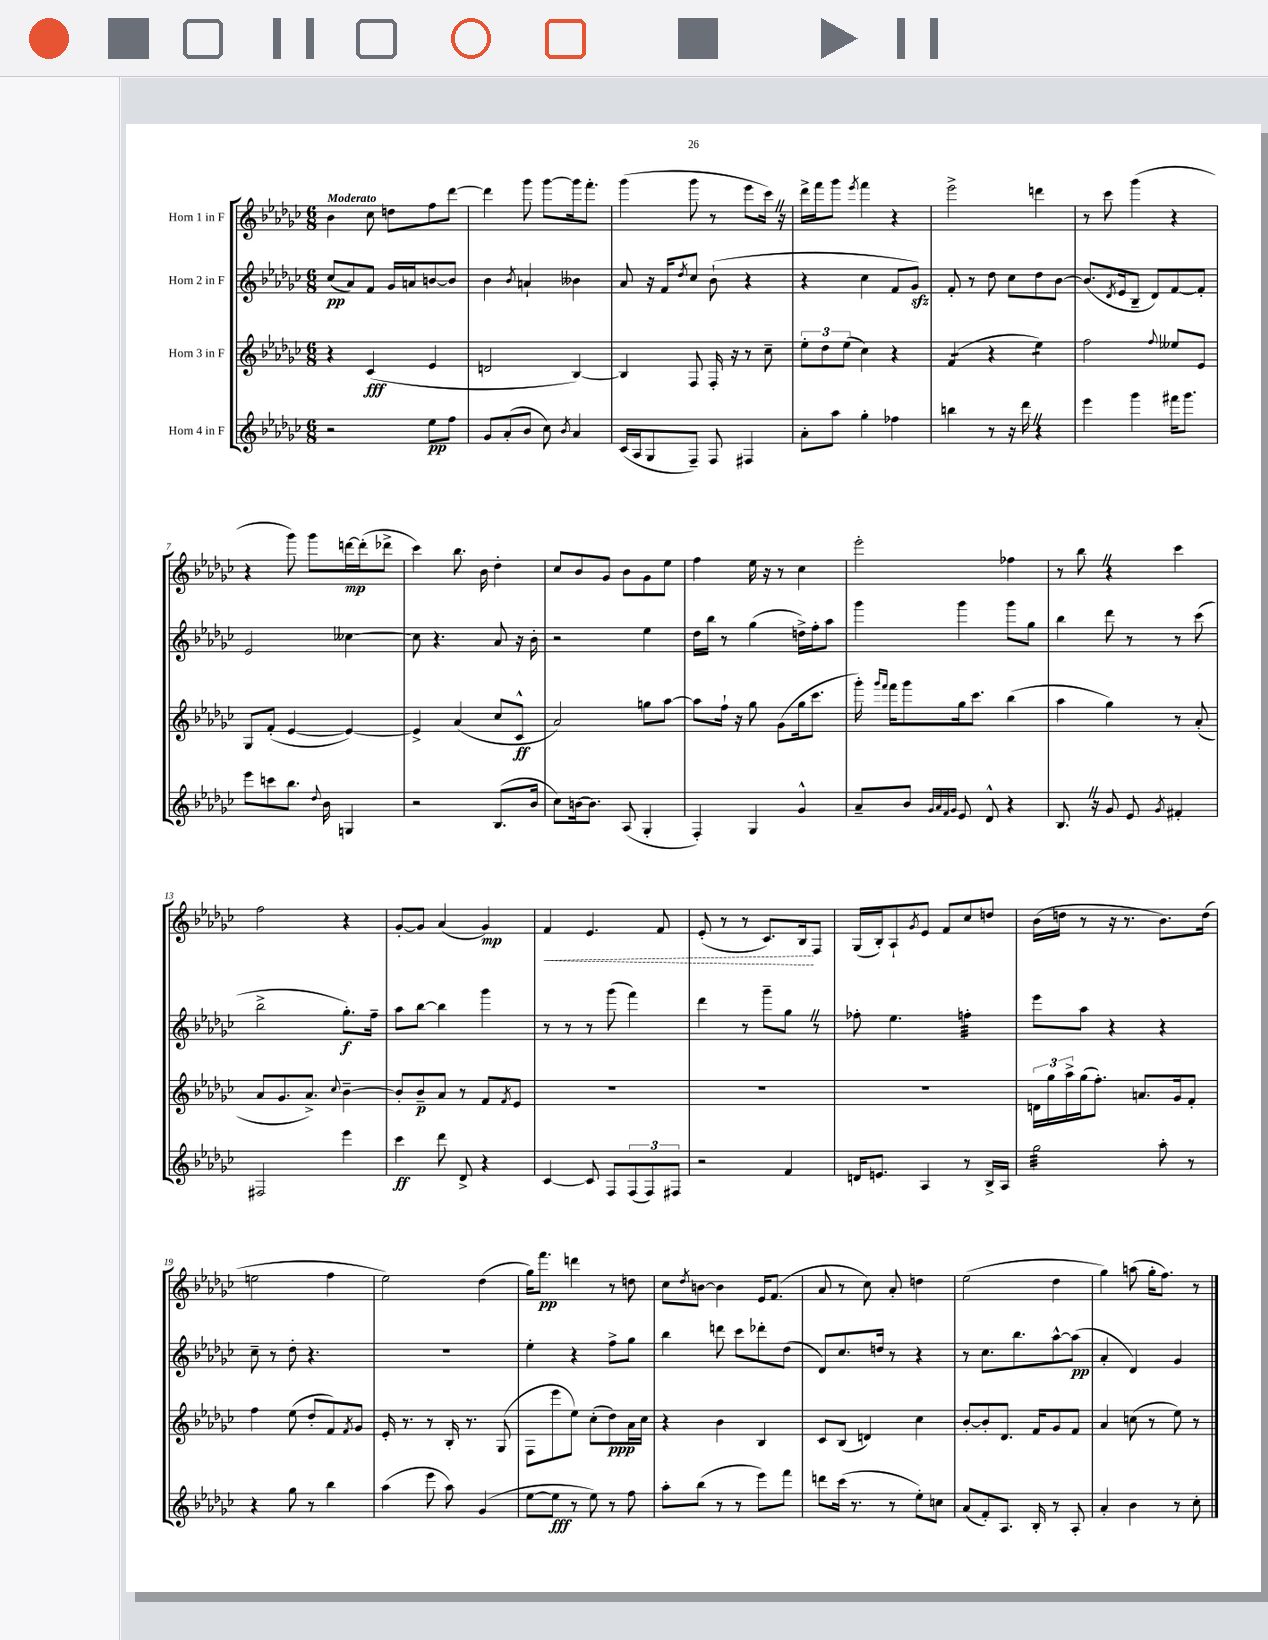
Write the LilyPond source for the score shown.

<<
\new StaffGroup <<
\new Staff = "s0" \with { instrumentName = "Horn 1 in F" } {
    \clef treble \key ges \major \numericTimeSignature \time 6/8 \tempo "Moderato"
    bes'4 ces''8 d''8 f''8 des'''8~ |
    des'''4 ges'''8 ges'''8~ ges'''16 f'''8.-. |
    ges'''4( ges'''8 r8 ees'''8 ces'''16) \once \override BreathingSign.text = \markup { \musicglyph "scripts.caesura.straight" } \breathe r16 |
    des'''16-> f'''16 ges'''8 \acciaccatura { ees'''8 } f'''4 r4 |
    ees'''2-> d'''4 |
    r8 ces'''8 ges'''4( r4 |
    r4 ges'''8) ges'''8 d'''16~\mp d'''16-.( des'''8-> |
    ces'''4) bes''8. bes'16 des''4-. |
    ces''8 bes'8 ges'8 bes'8 ges'8 ees''8 |
    f''4 ees''16 r16 r8 ces''4 |
    ees'''2-. fes''4 |
    r8 bes''8 \once \override BreathingSign.text = \markup { \musicglyph "scripts.caesura.straight" } \breathe r4 ces'''4 |
    f''2 r4 |
    ges'8~-. ges'8 aes'4( ges'4\mp) |
    \once \override Hairpin.style = #'dashed-line f'4\< ees'4. f'8 |
    ees'8-.( r8 r8 ces'8.) bes16\! f8 |
    ges16( bes16-.) aes8-! \acciaccatura { ges'8 } ees'8 f'8 ces''8 d''8 |
    bes'16( d''16 r8 r16 r8. bes'8.) d''16( |
    e''2 f''4 |
    ees''2) des''4( |
    ges''16) f'''8.\pp d'''4 r8 d''8 |
    ces''8 \acciaccatura { des''8 } b'8~ b'4 ees'16 f'8.( |
    aes'8 r8 ces''8) aes'8-. d''4 |
    ees''2( des''4 |
    ges''4) a''8( ges''16-. f''8.) r8 \bar "|." |
}
\new Staff = "s1" \with { instrumentName = "Horn 2 in F" } {
    \clef treble \key ges \major \numericTimeSignature \time 6/8
    ces''8\pp( aes'8) f'8 ges'16 a'16 b'8~ b'8 |
    bes'4 \acciaccatura { bes'8 } a'4-! beses'4 |
    aes'8 r16 f'16 \acciaccatura { des''8 } ces''8 bes'8-!( r4 |
    r4 ces''4 f'8 ges'8\sfz) |
    f'8-. r8 des''8 ces''8 des''8 bes'8~ |
    bes'8.( \acciaccatura { des'8 } ees'16 bes8-- des'8) f'8~ f'8-. |
    ees'2 ceses''4~ |
    ceses''8 r4. aes'8 r16 bes'16-. |
    r2 ees''4 |
    des''16 bes''16 r8 ges''4( d''16->) f''16-. aes''8 |
    ges'''4 ges'''4 ges'''8 ges''8 |
    bes''4 des'''8 r8 r8 ces'''8( |
    bes''2-> ges''8.-.\f) f''16-- |
    aes''8 bes''8~ bes''4 ges'''4 |
    r8 r8 r8 ges'''8( f'''4) |
    des'''4 r8 ges'''8-- ges''8 \once \override BreathingSign.text = \markup { \musicglyph "scripts.caesura.straight" } \breathe r8 |
    fes''8-. ees''4. f''4:32-. |
    ees'''8 aes''8 r4 r4 |
    ces''8-- r8 des''8-. r4. |
    R2. |
    ees''4-. r4 f''8-> ges''8 |
    bes''4 d'''8 ces'''8 des'''8-. des''8( |
    des'8) ces''8. d''16 r8 r4 |
    r8 ces''8. bes''8. aes''8~-^ aes''8\pp( |
    aes'4-. des'4) ges'4 \bar "|." |
}
\new Staff = "s2" \with { instrumentName = "Horn 3 in F" } {
    \clef treble \key ges \major \numericTimeSignature \time 6/8
    r4 ces'4\fff( ees'4 |
    d'2 bes4~) |
    bes4 f8 f16-. r16 r8 ces''8-- |
    \tuplet 3/2 { ees''8-. des''8 ees''8( } ces''4) r4 |
    f'4:8( r4 ees''4:8) |
    f''2 \appoggiatura { f''8 } eeses''8 ees'8 |
    ges8 f'8-.( ees'4~ ees'4~) |
    ees'4-> aes'4( ces''8 ces'8-^\ff |
    aes'2) g''8 aes''8~ |
    aes''8 f''16-! r16 ges''8 ges'8( ges''16 ces'''8. |
    ges'''16-.) \grace { ges'''16 f'''16 } f'''16 ges'''8 ges''16 ces'''8. bes''4( |
    aes''4 ges''4) r8 aes'8-.( |
    aes'8 ges'8. aes'8.->) \appoggiatura { ces''8 } bes'4~-- |
    bes'8-. bes'8--\p aes'8 r8 f'8 \acciaccatura { f'8 } ees'8 |
    R2. |
    R2. |
    R2. |
    \tuplet 3/2 { d'16 ges''16 aes''16-> } ges''16( f''8.-.) a'8. ges'16 f'8-. |
    f''4 ees''8( des''8-. f'8) \acciaccatura { f'8 } ges'8 |
    ees'16-. r8. r8 bes16-. r8. ges8( |
    f8 ees'''8 ees''8) ces''8-.( des''8\ppp) aes'16 ces''16 |
    r4 bes'4 bes4 |
    ces'8 bes8( d'4) ces''4 |
    bes'8~-. bes'8-. des'8. f'16 ges'8 f'8 |
    aes'4 c''8( r8 ees''8) r8 \bar "|." |
}
\new Staff = "s3" \with { instrumentName = "Horn 4 in F" } {
    \clef treble \key ges \major \numericTimeSignature \time 6/8
    r2 ees''8\pp f''8 |
    ges'8 aes'8-.( bes'8 ces''8) \acciaccatura { bes'8 } aes'4 |
    ces'16( aes16 ges8 f8--) f8 fis4 |
    aes'8-. aes''8 ges''4-. fes''4 |
    b''4 r8 r16 des'''16 \once \override BreathingSign.text = \markup { \musicglyph "scripts.caesura.straight" } \breathe r4 |
    ees'''4 ges'''4 fis'''16 ges'''8. |
    ees'''8 c'''8 bes''8. \appoggiatura { des''8 } bes'16 g4 |
    r2 bes8.( bes'16 |
    ces''8) b'16~ b'8. aes8( ges4-. |
    f4-.) ges4 ges'4-^ |
    aes'8-- bes'8 \grace { ges'32 aes'32 f'32 ges'32 } ees'8 des'8-^ r4 |
    bes8. \once \override BreathingSign.text = \markup { \musicglyph "scripts.caesura.straight" } \breathe r16 ges'8 ees'8 \acciaccatura { ges'8 } fis'4-. |
    fis2 ees'''4 |
    ces'''4\ff des'''8 des'8-> r4 |
    ces'4~ ces'8 f8 \tuplet 3/2 { f8( f8) fis8 } |
    r2 f'4 |
    d'16 e'8. aes4 r8 bes16-> aes16 |
    ges''2:32 aes''8-. r8 |
    r4 ges''8 r8 bes''4 |
    aes''4( ees'''8 aes''8) ges'4( |
    ees''8~ ees''8\fff r8 ees''8) r8 f''8 |
    aes''8-. bes''8( r8 r8 ees'''8) f'''8 |
    d'''8 ces'''16( r8. r8 ees''8-.) c''8 |
    aes'8( f'8-.) aes8. bes16-. r8 aes8-. |
    aes'4-. bes'4 r8 ces''8-. \bar "|." |
}
>>
>>
